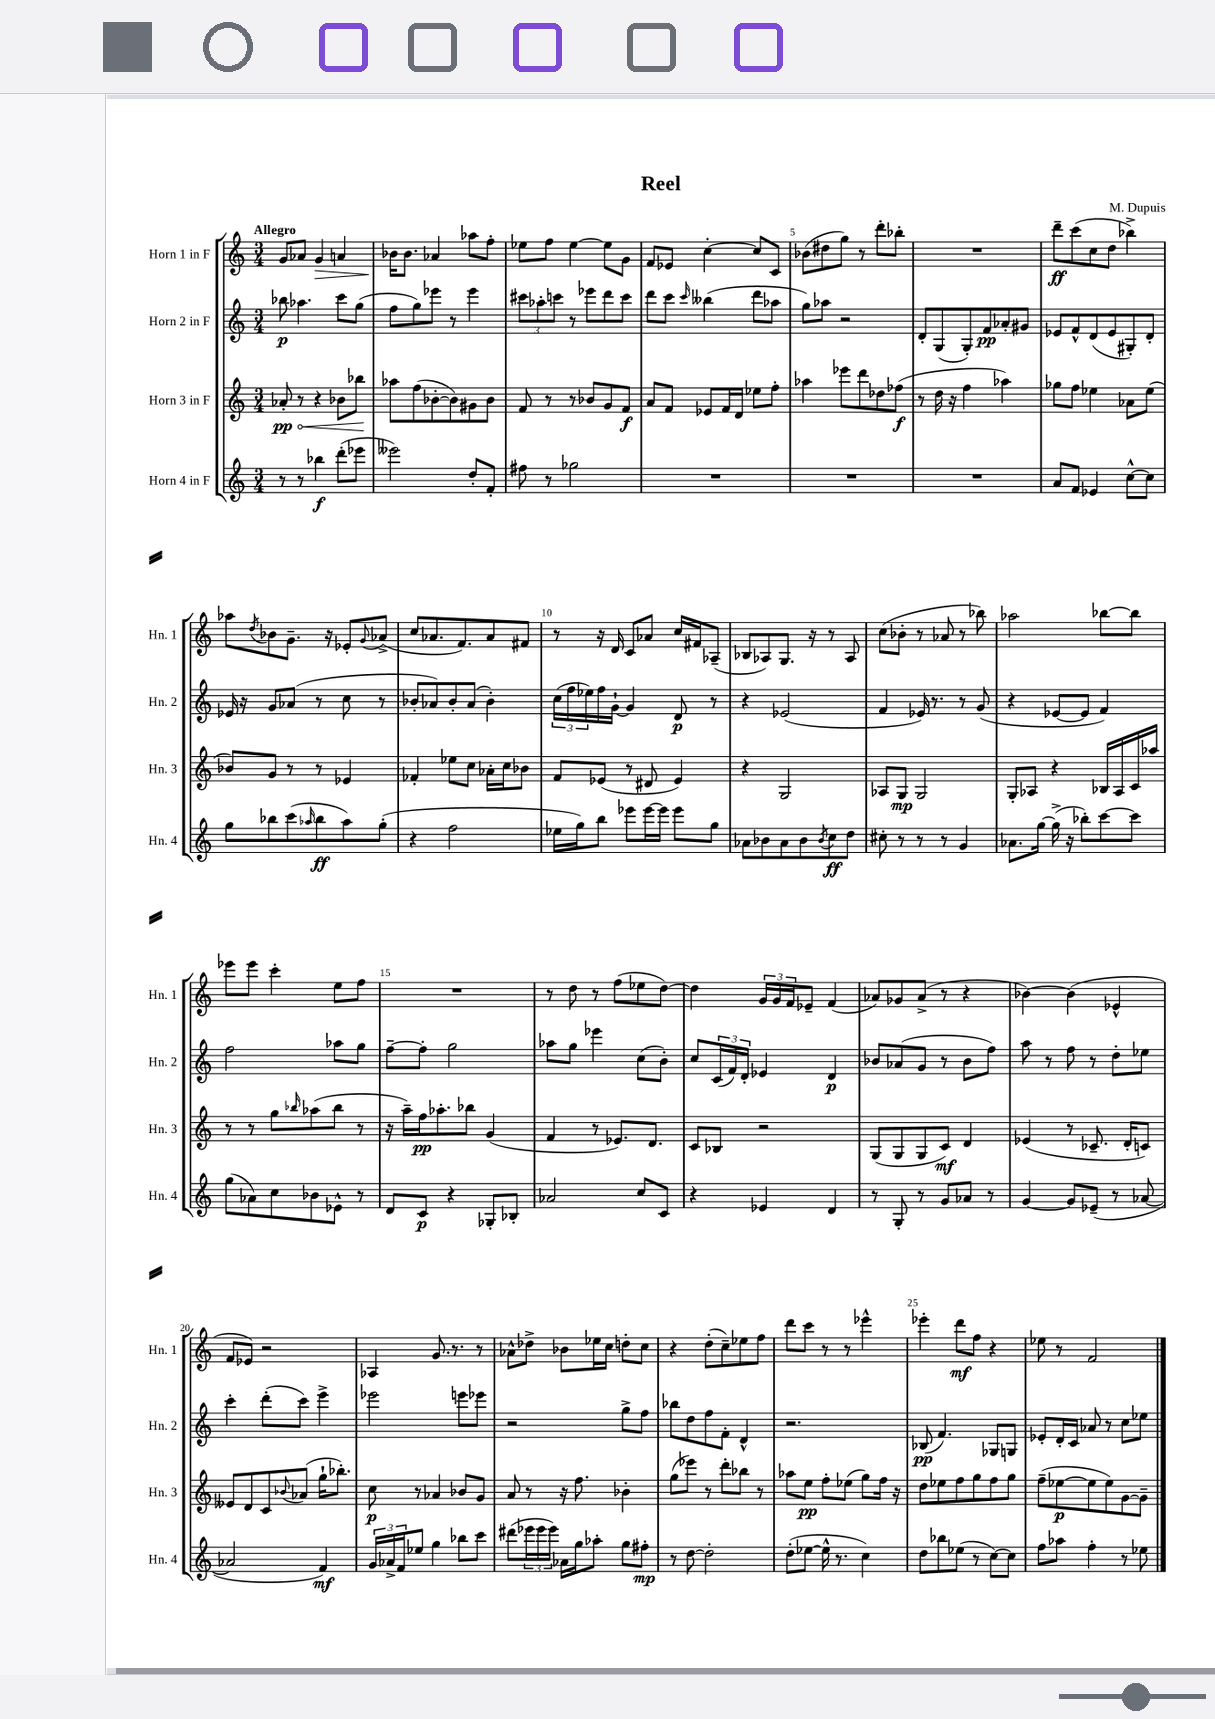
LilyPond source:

\header { title = "Reel" composer = "M. Dupuis" }
<<
\new StaffGroup <<
\new Staff = "s0" \with { instrumentName = "Horn 1 in F" shortInstrumentName = "Hn. 1" } {
    \clef treble \key c \major \numericTimeSignature \time 3/4 \tempo "Allegro"
    g'8 aes'8 g'4\> a'4 |
    bes'16\! bes'8. aes'4 aes''8 f''8-. |
    ees''8 f''8 ees''4~ ees''8 g'8 |
    f'8 ees'8 c''4~-. c''8 c'8 |
    bes'8( dis''8 g''8) r8 d'''8-. bes''8-. |
    R2. |
    d'''8--\ff c'''8( c''8 d''8 bes''4->) |
    aes''8 \acciaccatura { d''8 } bes'8 g'8.-- r16 ees'8-. \appoggiatura { g'8 } aes'8->( |
    c''8 aes'8. f'8.) aes'8 fis'8 |
    r8 r16 d'16 c'8 aes'8 c''16 fis'16 aes8--( |
    bes8 aes8) g8. r16 r8 aes8 |
    c''8( bes'8-. r8 aes'8 r8 bes''8) |
    aes''2 bes''8~ bes''8 |
    ees'''8 ees'''8 c'''4-. e''8 f''8 |
    R2. |
    r8 d''8 r8 f''8( ees''8 d''8~) |
    d''4 \tuplet 3/2 { g'16 g'16 f'16 } ees'8-- f'4( |
    aes'8) ges'8 aes'8->( r8 r4 |
    bes'4~) bes'4( ees'4-^ |
    f'8 ees'8) r2 |
    aes4 g'8. r8. r8 |
    aes'8-^ des''8-> bes'8 ees''16 c''16 d''8-. c''8 |
    r4 d''8-.( c''8--) ees''8 f''8 |
    d'''8 c'''8 r8 r8 ees'''4-^ |
    ees'''4-. d'''8\mf f''8 r4 |
    ees''8 r8 f'2 \bar "|." |
}
\new Staff = "s1" \with { instrumentName = "Horn 2 in F" shortInstrumentName = "Hn. 2" } {
    \clef treble \key c \major \numericTimeSignature \time 3/4
    bes''8\p aes''4. c'''8 g''8( |
    f''8 g''8) ees'''8 r8 ees'''4 |
    \tuplet 3/2 { cis'''8 aes''8-. c'''8 } r8 ees'''8 d'''8 c'''8 |
    d'''8 c'''8 \grace { c'''16 } beses''4( d'''8 aes''8 |
    g''8) aes''8 r2 |
    d'8-. g8( g8-.) f'8\pp aes'8-. gis'8 |
    ees'8 f'8-^ d'8( ees'8 gis8-.) d'8-. |
    ees'16 r16 g'8 aes'8( r8 c''8 r8 |
    bes'8-. aes'8) bes'8-. aes'8( bes'4-.) |
    \tuplet 3/2 { c''16( f''16 ees''16) } f''16 g'16~-! g'4 d'8\p r8 |
    r4 ees'2( |
    f'4 ees'16) r8. r8 g'8( |
    r4 ees'8~ ees'8 f'4) |
    f''2 aes''8 g''8 |
    f''8~-- f''8-. g''2 |
    aes''8 g''8 ees'''4 c''8( b'8-.) |
    c''8 \tuplet 3/2 { c'16( f'16) d'16-. } ees'4 d'4\p |
    bes'8 aes'8( g'8 r8 bes'8 f''8) |
    a''8 r8 f''8 r8 d''8-. ees''8 |
    c'''4-. d'''8-.( c'''8) e'''4-> |
    ees'''2 e'''8 ees'''8 |
    r2 g''8-> f''8 |
    bes''8 d''8 f''8 f'8-. d'4-^ |
    r2. |
    bes8\pp( f'4.) ges8 g8 |
    ees'8-. d'16-. c'16 aes'8 r8 c''8 ees''8 \bar "|." |
}
\new Staff = "s2" \with { instrumentName = "Horn 3 in F" shortInstrumentName = "Hn. 3" } {
    \clef treble \key c \major \numericTimeSignature \time 3/4
    \once \override Hairpin.circled-tip = ##t aes'8-.\pp\< r8 r4 bes'8 bes''8\! |
    aes''8 f''8( bes'8~-. bes'8) gis'8 bes'8 |
    f'8 r8 r8 bes'8 g'8 f'8\f |
    a'8 f'8 ees'8 f'16 d'16 ees''8 f''8-. |
    aes''4 ees'''8 d'''8 des''8 fes''8\f( |
    r8 d''16 r16 f''4 aes''4) |
    ges''8 f''8 ees''4 aes'8 ees''8( |
    bes'8) g'8 r8 r8 ees'4 |
    fes'4-. ees''8 c''8 aes'16-. c''16 bes'8 |
    f'8 ees'8( r8 dis'8 ees'4) |
    r4 g2 |
    aes8 g8\mp g2 |
    g8-. aes8 r4 bes16 aes16 c'16 aes''16 |
    r8 r8 g''8 \grace { bes''16 } aes''8( bes''8 r8 |
    r16 a''16--) f''16\pp aes''8.-. bes''8 g'4( |
    f'4 r8 ees'8.) d'8. |
    c'8 bes8 r2 |
    g8( g8 g8 c'8\mf) d'4 |
    ees'4( r8 ces'8.-- d'16-. c'8) |
    eeses'8 d'8 c'8 \appoggiatura { bes'8 } aes'8( g''16-! bes''8.-.) |
    c''8\p r8 aes'4 bes'8 g'8 |
    a'8 r8 r16 f''8. bes'4-. |
    g''8( ees'''8) r8 d'''8-. bes''8 r8 |
    aes''8 e''8\pp f''8-. ees''8( g''8) f''16 r16 |
    d''8 ees''8 f''8 g''8 f''8 g''8 |
    f''8--( ees''8~\p ees''8 ees''8) g'8~ g'8-- \bar "|." |
}
\new Staff = "s3" \with { instrumentName = "Horn 4 in F" shortInstrumentName = "Hn. 4" } {
    \clef treble \key c \major \numericTimeSignature \time 3/4
    r8 r8 bes''4\f d'''8-.( ees'''8 |
    eeses'''2) d''8-. f'8-. |
    fis''8 r8 ges''2 |
    R2. |
    R2. |
    R2. |
    a'8 f'8 ees'4 c''8~-^ c''8 |
    g''8 bes''8 c'''8( \grace { aes''16 } bes''8\ff aes''8) g''8-.( |
    r4 f''2 |
    ees''16 g''16) b''8 ees'''8 ees'''16~ ees'''16 ees'''8 g''8 |
    aes'8 bes'8 aes'8 bes'8 \acciaccatura { bes'8 } c''8\ff d''8 |
    cis''8-. r8 r8 r8 g'4 |
    aes'8. g''16~ g''16->( r16 bes''8-.) c'''8~ c'''8 |
    g''8( aes'8) c''8 bes'8 ees'8-^ r8 |
    d'8 c'8\p r4 ges8-. bes8-. |
    aes'2 c''8 c'8 |
    r4 ees'4 d'4 |
    r8 g8-. r8 g'8 aes'8 r8 |
    g'4~ g'8 ees'8--( r8 aes'8~ |
    aes'2 f'4\mf) |
    \tuplet 3/2 { g'16 aes'16-> f'16 } ees''8 g''4 bes''8 c'''8 |
    dis'''8( \tuplet 3/2 { ees'''16 ees'''16 ees'''16) } aes'16 g''16 aes''8-. g''8 fis''8-.\mp |
    r8 d''8~ d''2-. |
    d''8-.( ees''8~ ees''16-^ r8. c''4) |
    d''8 bes''8 ees''8( r8 c''8~) c''8 |
    f''8 aes''8 f''4-. r8 ees''8 \bar "|." |
}
>>
>>
\layout { \context { \Score \override BarNumber.break-visibility = ##(#f #t #t) barNumberVisibility = #(every-nth-bar-number-visible 5) } }
